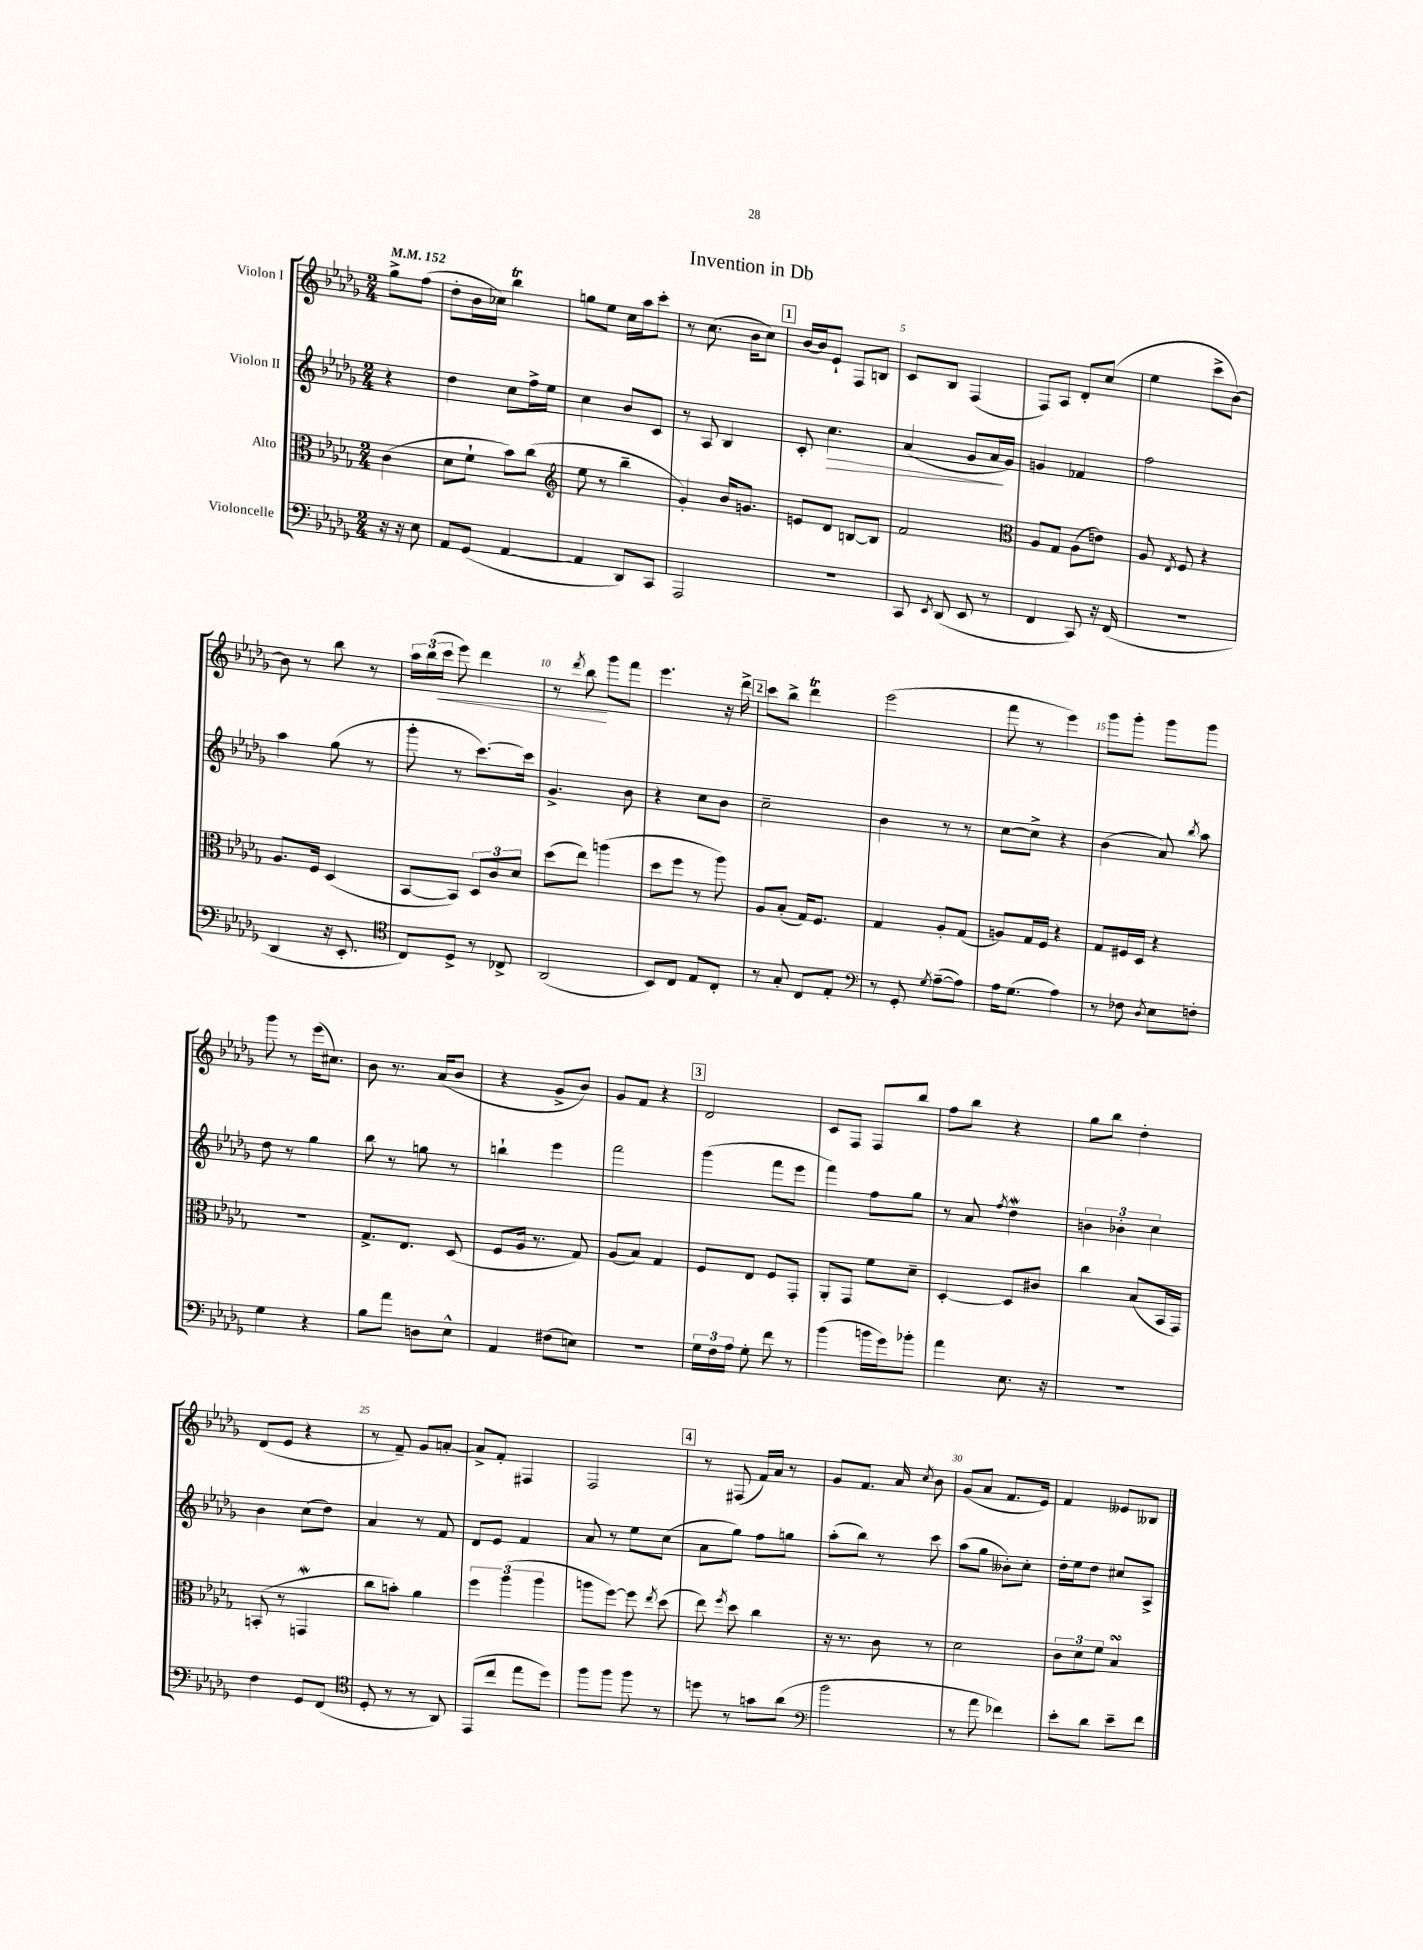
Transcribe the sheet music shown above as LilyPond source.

\header { title = "Invention in Db" }
<<
\new StaffGroup <<
\new Staff = "s0" \with { instrumentName = "Violon I" } {
    \clef treble \key des \major \numericTimeSignature \time 2/4 \partial 4 \tempo 4 = 152
    \autoBeamOff ges''8[-> f''8]( |
    des''8[-. bes'16 ces''16]) bes''4\trill |
    g''8[ ees''8] c''16[ aes''16 c'''8]-. |
    r8 c''8.( bes'16[ c''8]) |
    \mark \markup { \box "1" } bes'16[~ bes'16 ees'8]-! f8[ b8] |
    c'8[ bes8] f4( |
    f8[) aes8] des'8[-. c''8]( |
    ees''4 c'''8[-> bes'8]~) |
    bes'8 r8 bes''8 r8 |
    \tuplet 3/2 { aes''16[ bes''16( c'''16]\< } ees'''8) des'''4 |
    r8 \acciaccatura { des'''8 } bes''8\! ges'''8[ f'''8] |
    ees'''4. r16 des'''16-> |
    \mark \markup { \box "2" } c'''8[ bes''8]-> des'''4\trill |
    ees'''2( |
    f'''8 r8 ees'''4) |
    ges'''8[ ges'''8]-. ges'''8[ ges'''8] |
    ges'''8 r8 ees'''16[( cis''8.]) |
    bes'8 r8. aes'16[( bes'8] |
    r4 ges'8[-> bes'8]) |
    ges'8[ f'8] r4 |
    \mark \markup { \box "3" } des'2 |
    c'8[ f8] f8[ bes''8] |
    f''8[ bes''8] r4 |
    ges''8[ bes''8] des''4-. |
    des'8[( ees'8] r4 |
    r8 f'8--) ges'8[ a'8]~-. |
    a'8[-> f'8]-. fis4 |
    f2 |
    \mark \markup { \box "4" } r8 fis8( f'16[) aes'16] r8 |
    ges'8[ f'8.] aes'16 \acciaccatura { c''8 } bes'8 |
    ges'8[( aes'8] f'8.[ ees'16]) |
    f'4 eeses'8[ beses8] \bar "|." |
}
\new Staff = "s1" \with { instrumentName = "Violon II" } {
    \clef treble \key des \major \numericTimeSignature \time 2/4 \partial 4
    \autoBeamOff r4 |
    des''4 c''8[ f''16-> ees''16] |
    c''4 bes'8[ c'8] |
    r8 aes8 bes4 |
    \mark \markup { \box "1" } c'8-. c''4.\> |
    aes'4( ges'8[ aes'16\! ges'16]) |
    g'4 fes'4 |
    f''2 |
    aes''4 ges''8( r8 |
    ges'''8-. r8 c'''8.[~) c'''16] |
    ges'4.-> bes'8 |
    r4 c''8[ bes'8] |
    \mark \markup { \box "2" } c''2-- |
    bes'4 r8 r8 |
    c''8[~ c''8]-> r4 |
    bes'4( aes'8) \acciaccatura { bes''8 } aes''8 |
    des''8 r8 ges''4 |
    bes''8 r8 g''8 r8 |
    b''4-! ees'''4 |
    f'''2 |
    \mark \markup { \box "3" } ges'''4( f'''8[ ees'''8] |
    f'''4) f''8[ ges''8] |
    r8 aes'8 \acciaccatura { f''8 } des''4\mordent |
    \tuplet 3/2 { b'4 bes'4-. c''4 } |
    bes'4 c''8[( des''8]) |
    aes'4 r8 f'8 |
    des'8[ ees'8] f'4 |
    aes'8 r8 ees''8[ c''8]( |
    \mark \markup { \box "4" } aes'8[ ges''8]) f''8[ g''8] |
    aes''8[-.( bes''8]) r8 c'''8 |
    aes''8[( ges''8] beses'8[-.) c''8]-. |
    des''16[-. ees''16 des''8] cis''8[ aes8]-> \bar "|." |
}
\new Staff = "s2" \with { instrumentName = "Alto" } {
    \clef alto \key des \major \numericTimeSignature \time 2/4 \partial 4
    \autoBeamOff c'4( |
    des'8[ f'8]-! bes'8[) c''8]( |
    \clef treble ees''8 r8 bes''4-- |
    ges'4-.) bes'16[ g'8.] |
    \mark \markup { \box "1" } e'8[ des'8] b8[~ b8] |
    f'2 |
    \clef alto aes8[ ges8] aes8[( e'8]) |
    aes8 \acciaccatura { ees8 } f8 r4 |
    aes8.[ f16] des4( |
    bes,8[~ bes,8]) \tuplet 3/2 { des8[ c'8 des'8] } |
    des''8[( ees''8]) a''4( |
    des''8[ f''8] r8 aes''8) |
    \mark \markup { \box "2" } aes8[ bes8]-.( ges16[) f8.] |
    ges4 aes8[-. ges8]( |
    a8[) ges16 f16] r4 |
    ges8[ fis16 des16] r4 |
    R2 |
    ges8.[-> ees8.] des8( |
    f8[ aes16] r8. ges8) |
    aes8[( bes8]) ges4 |
    \mark \markup { \box "3" } f8[ ees8] f8[ ges,8]-. |
    aes,8[-. ges,8] f'8[ des'8]-- |
    des4~-. des8[ cis'8] |
    c''4 bes8[( bes,16 ges,16]) |
    b,8-.( r8 g,4\mordent |
    c''8[ b'8]-.) aes'4 |
    \tuplet 3/2 { f''4 aes''4( aes''4 } |
    a''8[ f''8]~) f''8 \acciaccatura { ees''8 } des''8( |
    \mark \markup { \box "4" } ees''8) \acciaccatura { f''8 } des''8 c''4 |
    r16 r8. c'8 r8 |
    des'2 |
    \tuplet 3/2 { c'8[ des'8 f'8] } bes4\turn \bar "|." |
}
\new Staff = "s3" \with { instrumentName = "Violoncelle" } {
    \clef bass \key des \major \numericTimeSignature \time 2/4 \partial 4
    \autoBeamOff r16 r16 ees8 |
    aes,8[ ges,8]( aes,4~ |
    aes,4 des,8[) c,8] |
    aes,,2 |
    \mark \markup { \box "1" } R2 |
    c,8 \acciaccatura { ees,8 } des,8( ees,8 r8 |
    f,4 c,8) r16 f,16( |
    r2 |
    des,4 r16 ees,8.-. |
    \clef tenor c8[) des8]-> r8 ces8-> |
    aes,2( |
    bes,8[) c8] ees8[ c8]-. |
    \mark \markup { \box "2" } r8 ges8-. c8[ ees8]-. |
    \clef bass r8 ges,8-. \acciaccatura { ges8 } aes8[~--( aes8]) |
    aes16[ ges8.]( aes4) |
    r8 fes8 \acciaccatura { des8 } ees8[ f8]-. |
    ges4 r4 |
    bes8[ aes'8] d8[ ees8]-^ |
    aes,4 fis8[( e8]) |
    r2 |
    \mark \markup { \box "3" } \tuplet 3/2 { ges16[ f16 aes16] } ges8-. f'8 r8 |
    bes'4( b'16[ ges'16) bes'8]-. |
    aes'4 ees8. r16 |
    r2 |
    f4 ges,8[ f,8]( |
    \clef tenor des8-. r8 r8 aes,8) |
    ees,8[( c''8] ees''8[ des''8]) |
    f''8[ f''8] f''8 r8 |
    \mark \markup { \box "4" } d''8 r8 g'8[ aes'8]( |
    \clef bass bes'2 |
    r8 aes'8 fes'4) |
    ees'8[-. des'8] ees'8[-- f'8] \bar "|." |
}
>>
>>
\layout { \context { \Score \override BarNumber.break-visibility = ##(#f #t #t) barNumberVisibility = #(every-nth-bar-number-visible 5) } }
